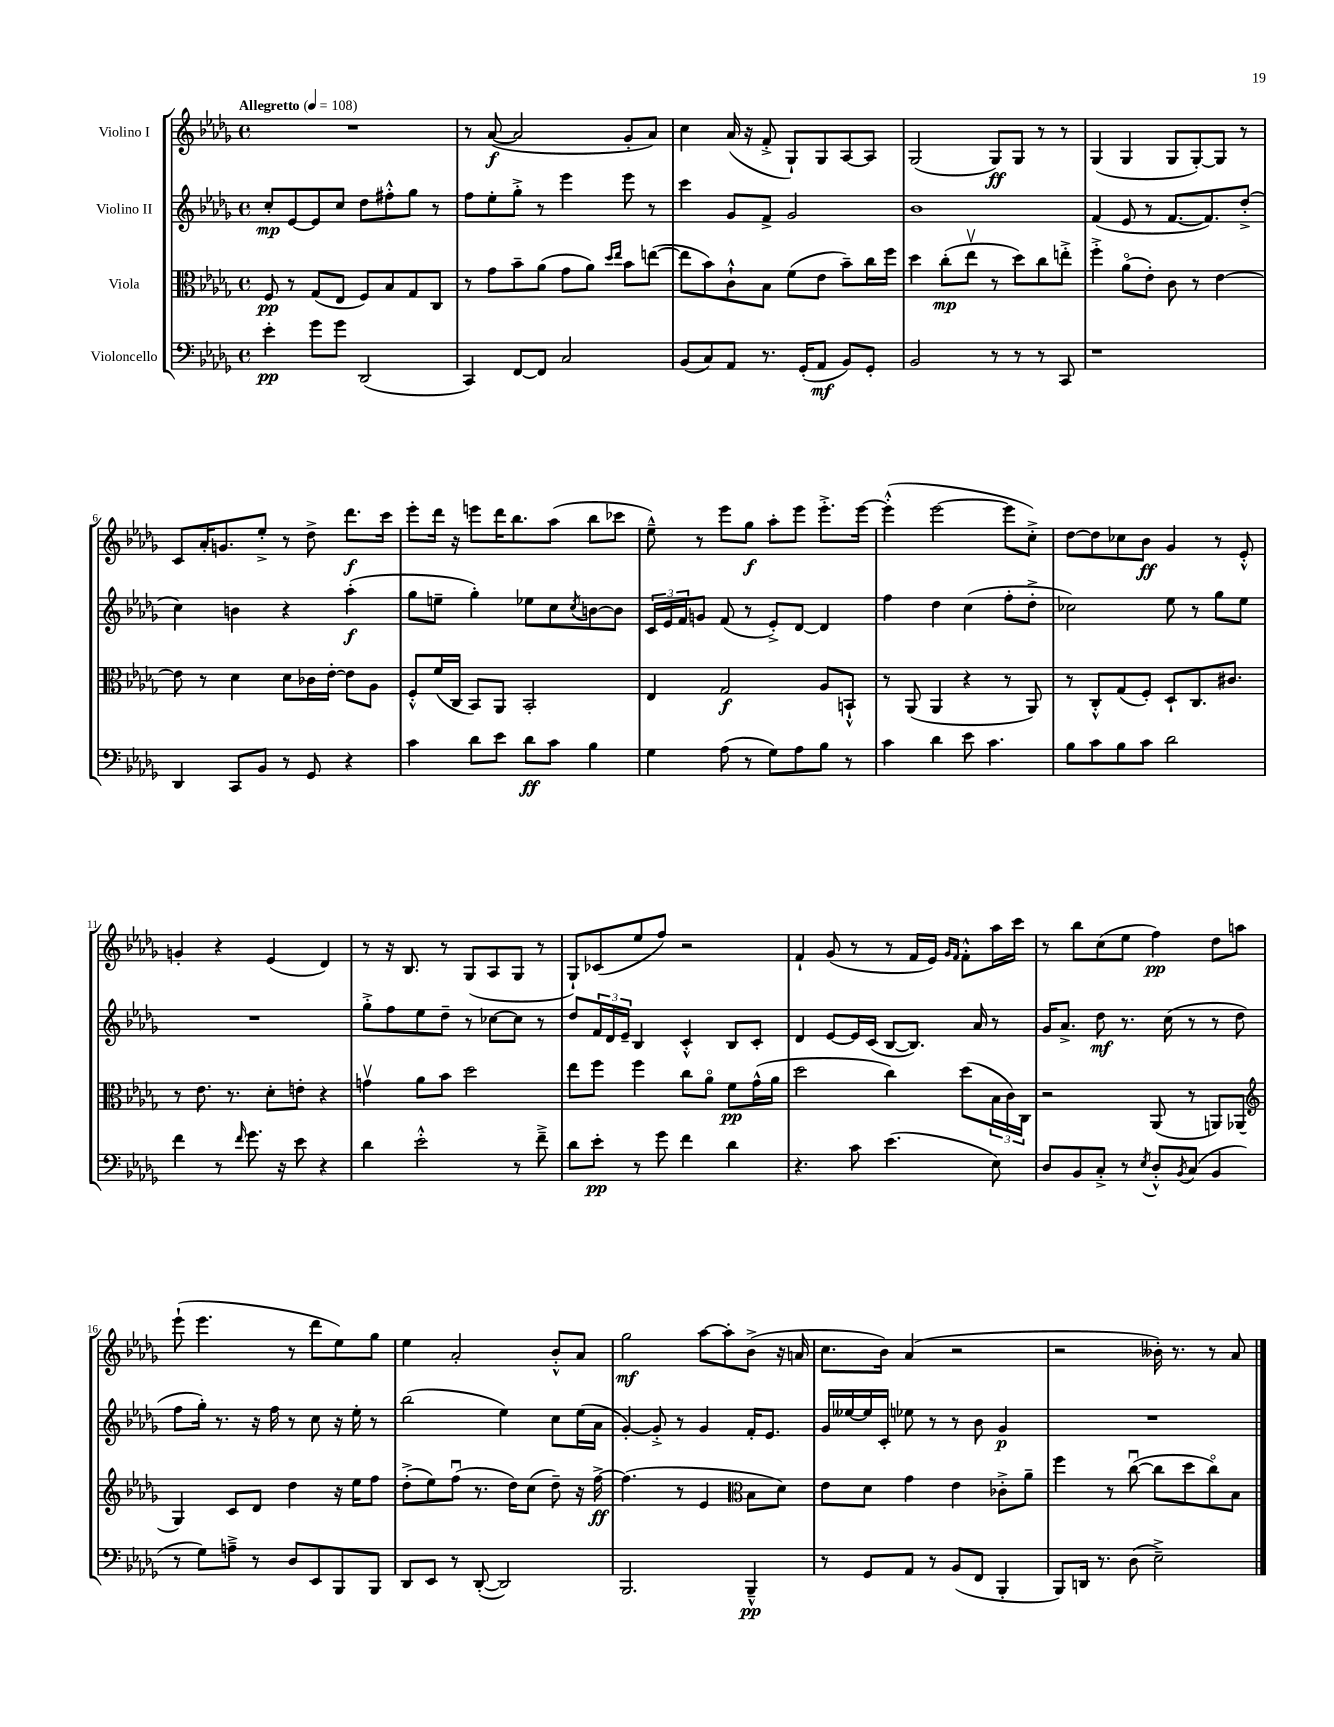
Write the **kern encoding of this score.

**kern	**dynam	**kern	**dynam	**kern	**dynam	**kern	**dynam
*part4	*part4	*part3	*part3	*part2	*part2	*part1	*part1
*staff4	*staff4	*staff3	*staff3	*staff2	*staff2	*staff1	*staff1
*I"Violoncello	*	*I"Viola	*	*I"Violino II	*	*I"Violino I	*
*clefF4	*	*clefC3	*	*clefG2	*	*clefG2	*
*k[b-e-a-d-g-]	*	*k[b-e-a-d-g-]	*	*k[b-e-a-d-g-]	*	*k[b-e-a-d-g-]	*
*M4/4	*	*M4/4	*	*M4/4	*	*M4/4	*
*met(c)	*	*met(c)	*	*met(c)	*	*met(c)	*
*MM108	*	*MM108	*	*MM108	*	*MM108	*
=1	=1	=1	=1	=1	=1	=1	=1
!	!	!	!	!	!	!LO:TX:a:B:t=Allegretto	!
4e-'\	pp	8F/	pp	8cc'/L	mp	1r	.
.	.	8r	.	[8e-/	.	.	.
8g-\L	.	(8G-/L	.	8e-/]	.	.	.
8g-\J	.	8E-/J	.	8cc/J	.	.	.
(2DD-/	.	8F/L)	.	8dd-\L	.	.	.
.	.	8B-/	.	8ff#X'^^\	.	.	.
.	.	8G-/	.	8gg-\J	.	.	.
.	.	8C/J	.	8r	.	.	.
=2	=2	=2	=2	=2	=2	=2	=2
4CC/)	.	8r	.	8ff\L	.	8r	.
.	.	8g-\L	.	8ee-'\	.	([8a-/	f
[8FF/L	.	8b-~\	.	8gg-'^\J	.	2a-/]	.
8FF/J]	.	(8a-\J	.	8r	.	.	.
2C/	.	8g-\L	.	4eee-\	.	.	.
.	.	8a-\J)	.	.	.	.	.
.	.	16qqdd-/LL	.	.	.	.	.
.	.	16qqee-/JJ	.	.	.	.	.
.	.	8b-\L	.	8eee-\	.	8g-'/L	.
.	.	([8een\J	.	8r	.	8a-/J)	.
=3	=3	=3	=3	=3	=3	=3	=3
(8BB-/L	.	8ee\L]	.	4ccc\	.	4cc\	.
8C/)	.	8b-\)	.	.	.	.	.
8AA-/J	.	8c`^^\	.	8g-/L	.	(16a-/	.
.	.	.	.	.	.	16r	.
8.r	.	8B-\J	.	8f^/J	.	8f'^/	.
.	.	(8f\L	.	2g-/	.	8G-`/L)	.
(16GG-'/KL	.	.	.	.	.	.	.
8AA-/J	mf	8e-\J	.	.	.	8G-/	.
8BB-/L)	.	8b-~\L)	.	.	.	[8A-/	.
8GG-'/J	.	16cc\L	.	.	.	8A-/J]	.
.	.	16ff\JJ	.	.	.	.	.
=4	=4	=4	=4	=4	=4	=4	=4
2BB-/	.	4dd-\	.	1b-	.	(2G-/	.
.	.	(8cc'\L	mp	.	.	.	.
.	.	8ee-v\J	.	.	.	.	.
8r	.	8r	.	.	.	8G-/L)	ff
8r	.	8dd-\L)	.	.	.	8G-/J	.
8r	.	8cc\	.	.	.	8r	.
8CC/	.	8een'^\J	.	.	.	8r	.
=5	=5	=5	=5	=5	=5	=5	=5
1r	.	4ff'^\	.	(4f/	.	(4G-/	.
.	.	(8a-\L	.	8e-/	.	4G-/	.
.	.	8e-'\J)	.	8r	.	.	.
.	.	8c\	.	[8.f/L	.	8G-/L	.
.	.	8r	.	.	.	[8G-'/)	.
.	.	.	.	8.f/])	.	.	.
.	.	[4e-\	.	.	.	8G-/J]	.
.	.	.	.	(8dd-'^/J	.	8r	.
!!LO:LB:g=z
=6	=6	=6	=6	=6	=6	=6	=6
4DD-/	.	8e-\]	.	4cc\)	.	8c/L	.
.	.	8r	.	.	.	16a-'/K	.
.	.	.	.	.	.	8.gn/	.
8CC/L	.	4d-\	.	4bn\	.	.	.
8BB-/J	.	.	.	.	.	8ee-'^/J	.
8r	.	8d-\L	.	4r	.	8r	.
8GG-/	.	16c-X\L	.	.	.	8dd-^\	.
.	.	[16e-'\JJ	.	.	.	.	.
4r	.	8e-\L]	.	(4aa-'\	f	8.ddd-\L	f
.	.	8A-\J	.	.	.	.	.
.	.	.	.	.	.	16ccc\Jk	.
=7	=7	=7	=7	=7	=7	=7	=7
4c\	.	8F'^^/L	.	8gg-\L	.	8eee-'\L	.
.	.	(16f/L	.	8een~\J	.	16ddd-\Jk	.
.	.	16C/JJ	.	.	.	16r	.
8d-\L	.	8BB-/L)	.	4gg-'\)	.	8eeen\L	.
8e-\J	.	8AA-/J	.	.	.	16ddd-\K	.
.	.	.	.	.	.	8.bb-\	.
8d-\L	ff	2BB-'/	.	8ee-X\L	.	.	.
8c\J	.	.	.	8cc\	.	(8aa-\J	.
.	.	.	.	8qcc/	.	.	.
4B-\	.	.	.	[8bn\	.	8bb-\L	.
.	.	.	.	8b\J]	.	8ccc-X\J	.
=8	=8	=8	=8	=8	=8	=8	=8
4G-\	.	4E-/	.	24c/LL	.	8ee-~^^\)	.
.	.	.	.	24e-/	.	.	.
.	.	.	.	24f/J	.	.	.
.	.	.	.	8gn/J	.	8r	.
(8A-\	.	2G-/	f	(8f/	.	8eee-\L	.
8r	.	.	.	8r	.	8gg-\J	f
8G-\L)	.	.	.	8e-'^/L)	.	8aa-'\L	.
8A-\	.	.	.	[8d-/J	.	8eee-\J	.
8B-\J	.	8A-/L	.	4d-/]	.	8.eee-'^\L	.
8r	.	8BBn`^^/J	.	.	.	.	.
.	.	.	.	.	.	[16eee-\Jk	.
=9	=9	=9	=9	=9	=9	=9	=9
4c\	.	8r	.	4ff\	.	(4eee-'^^\]	.
.	.	(8AA-/	.	.	.	.	.
4d-\	.	4AA-/	.	4dd-\	.	[2eee-\	.
8e-\	.	4r	.	(4cc\	.	.	.
4.c\	.	.	.	.	.	.	.
.	.	8r	.	8ff'\L	.	8eee-\L]	.
.	.	8AA-/)	.	8dd-'^\J	.	8cc'^\J)	.
=10	=10	=10	=10	=10	=10	=10	=10
8B-\L	.	8r	.	2cc-X\)	.	[8dd-\L	.
8c\	.	8C'^^/L	.	.	.	8dd-\]	.
8B-\	.	(8G-/	.	.	.	8cc-X\	.
8c\J	.	8F'/J)	.	.	.	8b-\J	ff
2d-\	.	8D-`/L	.	8ee-\	.	4g-/	.
.	.	8.C/	.	8r	.	.	.
.	.	.	.	8gg-\L	.	8r	.
.	.	8.c#X/J	.	.	.	.	.
.	.	.	.	8ee-\J	.	8e-'^^/	.
!!LO:LB:g=z
=11	=11	=11	=11	=11	=11	=11	=11
4f\	.	8r	.	1r	.	4gn'/	.
.	.	8.e-\	.	.	.	.	.
8r	.	.	.	.	.	4r	.
.	.	8.r	.	.	.	.	.
16qqf/	.	.	.	.	.	.	.
8.g-\	.	.	.	.	.	.	.
.	.	8d-'\L	.	.	.	(4e-/	.
16r	.	.	.	.	.	.	.
8e-\	.	8en'\J	.	.	.	.	.
4r	.	4r	.	.	.	4d-/)	.
=12	=12	=12	=12	=12	=12	=12	=12
4d-\	.	4gnv\	.	8gg-'^\L	.	8r	.
.	.	.	.	8ff\	.	16r	.
.	.	.	.	.	.	8.B-/	.
2e-'^^\	.	8a-\L	.	8ee-\	.	.	.
.	.	8b-\J	.	8dd-~\J	.	8r	.
.	.	2dd-\	.	8r	.	(8G-/L	.
.	.	.	.	[8cc-X\L	.	8A-/	.
8r	.	.	.	8cc-\J]	.	8G-/J	.
8f~^\	.	.	.	8r	.	8r	.
=13	=13	=13	=13	=13	=13	=13	=13
8d-\L	.	8ee-\L	.	8dd-/L	.	8G-`/L)	.
8e-'\J	pp	8ff\J	.	24f/L	.	(8c-X/	.
.	.	.	.	24d-/	.	.	.
.	.	.	.	24e-~/JJ	.	.	.
8r	.	4ff\	.	4B-/	.	8ee-/	.
8g-\	.	.	.	.	.	8ff/J)	.
4f\	.	8cc\L	.	4c'^^/	.	2r	.
.	.	8a-\J	.	.	.	.	.
4d-\	.	8f\L	pp	8B-/L	.	.	.
.	.	(16g-^^\L	.	8c'/J	.	.	.
.	.	16a-\JJ	.	.	.	.	.
=14	=14	=14	=14	=14	=14	=14	=14
4.r	.	2dd-\	.	4d-/	.	4f`/	.
.	.	.	.	[8e-/L	.	(8g-/	.
8c\	.	.	.	16e-/L]	.	8r	.
.	.	.	.	(16c/JJ	.	.	.
(4.e-\	.	4cc\)	.	[8B-/L	.	8r	.
.	.	.	.	8.B-/J])	.	16f/LL	.
.	.	.	.	.	.	16e-/JJ)	.
.	.	.	.	.	.	16qqg-/LL	.
.	.	.	.	.	.	16qqf/JJ	.
.	.	(8dd-\L	.	.	.	8f'^^\L	.
.	.	.	.	16a-/	.	.	.
8E-\)	.	24B-\L	.	8r	.	16aa-\L	.
.	.	24c\)	.	.	.	.	.
.	.	.	.	.	.	16ccc\JJ	.
.	.	24C\JJ	.	.	.	.	.
=15	=15	=15	=15	=15	=15	=15	=15
8D-/L	.	2r	.	16g-/KL	.	8r	.
.	.	.	.	8.a-^/J	.	.	.
8BB-/	.	.	.	.	.	8bb-\L	.
8C'^/J	.	.	.	8dd-\	mf	(8cc\	.
8r	.	.	.	8.r	.	8ee-\J	.
8qE-/	.	.	.	.	.	.	.
8D-'^^/L	.	(8AA-/	.	.	.	4ff\)	pp
.	.	.	.	(16cc\	.	.	.
8qBB-/	.	.	.	.	.	.	.
(8C/J	.	8r	.	8r	.	.	.
4BB-/	.	8AAn/L)	.	8r	.	8dd-\L	.
.	.	(8AA-X/J	.	8dd-\	.	8aan\J	.
!!LO:LB:g=z
=16	=16	=16	=16	=16	=16	=16	=16
*	*	*clefG2	*	*	*	*	*
8r	.	4G-/)	.	8ff\L	.	(8eee-`\	.
8G-\L)	.	.	.	16gg-'\Jk)	.	4.eee-\	.
.	.	.	.	8.r	.	.	.
8An~^\J	.	8c/L	.	.	.	.	.
8r	.	8d-/J	.	16r	.	.	.
.	.	.	.	16ff\	.	.	.
8D-/L	.	4dd-\	.	8r	.	8r	.
8EE-/	.	.	.	8cc\	.	8ddd-\L	.
8BBB-/	.	16r	.	16r	.	8ee-\)	.
.	.	16ee-\KL	.	16ee-'\	.	.	.
8BBB-/J	.	8ff\J	.	8r	.	8gg-\J	.
=17	=17	=17	=17	=17	=17	=17	=17
8DD-/L	.	(8dd-'^\L	.	(2bb-\	.	4ee-\	.
8EE-/J	.	8ee-\)	.	.	.	.	.
8r	.	(8ffu\J	.	.	.	2a-'/	.
([8DD-'/	.	8.r	.	.	.	.	.
2DD-/])	.	.	.	4ee-\)	.	.	.
.	.	16dd-\KL)	.	.	.	.	.
.	.	(8cc\J	.	.	.	.	.
.	.	8dd-~\)	.	8cc\L	.	8b-'^^/L	.
.	.	16r	.	(16ee-\L	.	8a-/J	.
.	.	[16ff^\	ff	16a-\JJ	.	.	.
=18	=18	=18	=18	=18	=18	=18	=18
2.BBB-/	.	(4.ff\]	.	[4g-'/)	.	2gg-\	mf
.	.	.	.	8g-'^/]	.	.	.
.	.	8r	.	8r	.	.	.
.	.	4e-/	.	4g-/	.	[8aa-\L	.
.	.	.	.	.	.	8aa-'\]	.
*	*	*clefC3	*	*	*	*	*
4BBB-~^^/	pp	8B-\L	.	16f'/KL	.	(8b-^\J	.
.	.	.	.	8.e-/J	.	.	.
.	.	8d-\J)	.	.	.	16r	.
.	.	.	.	.	.	16an/	.
=19	=19	=19	=19	=19	=19	=19	=19
8r	.	8e-\L	.	16g-/LL	.	8.cc\L	.
.	.	.	.	[16ee--X/	.	.	.
8GG-/L	.	8d-\J	.	16ee--/]	.	.	.
.	.	.	.	16c'/JJ	.	16b-\Jk)	.
8AA-/J	.	4g-\	.	8ee-X\	.	(4a-/	.
8r	.	.	.	8r	.	.	.
(8BB-/L	.	4e-\	.	8r	.	2r	.
8FF/J	.	.	.	8b-\	.	.	.
4BBB-'/	.	8c-X'^\L	.	4g-/	p	.	.
.	.	8a-~\J	.	.	.	.	.
=20	=20	=20	=20	=20	=20	=20	=20
8BBB-/L)	.	4ff\	.	1r	.	2r	.
16DDn/Jk	.	.	.	.	.	.	.
8.r	.	.	.	.	.	.	.
.	.	8r	.	.	.	.	.
(8D-\	.	([8ccu\	.	.	.	.	.
2E-~^\)	.	8cc\L]	.	.	.	16b--X'\)	.
.	.	.	.	.	.	8.r	.
.	.	8dd-\	.	.	.	.	.
.	.	8cc\)	.	.	.	8r	.
.	.	8B-\J	.	.	.	8a-/	.
==	==	==	==	==	==	==	==
*-	*-	*-	*-	*-	*-	*-	*-
